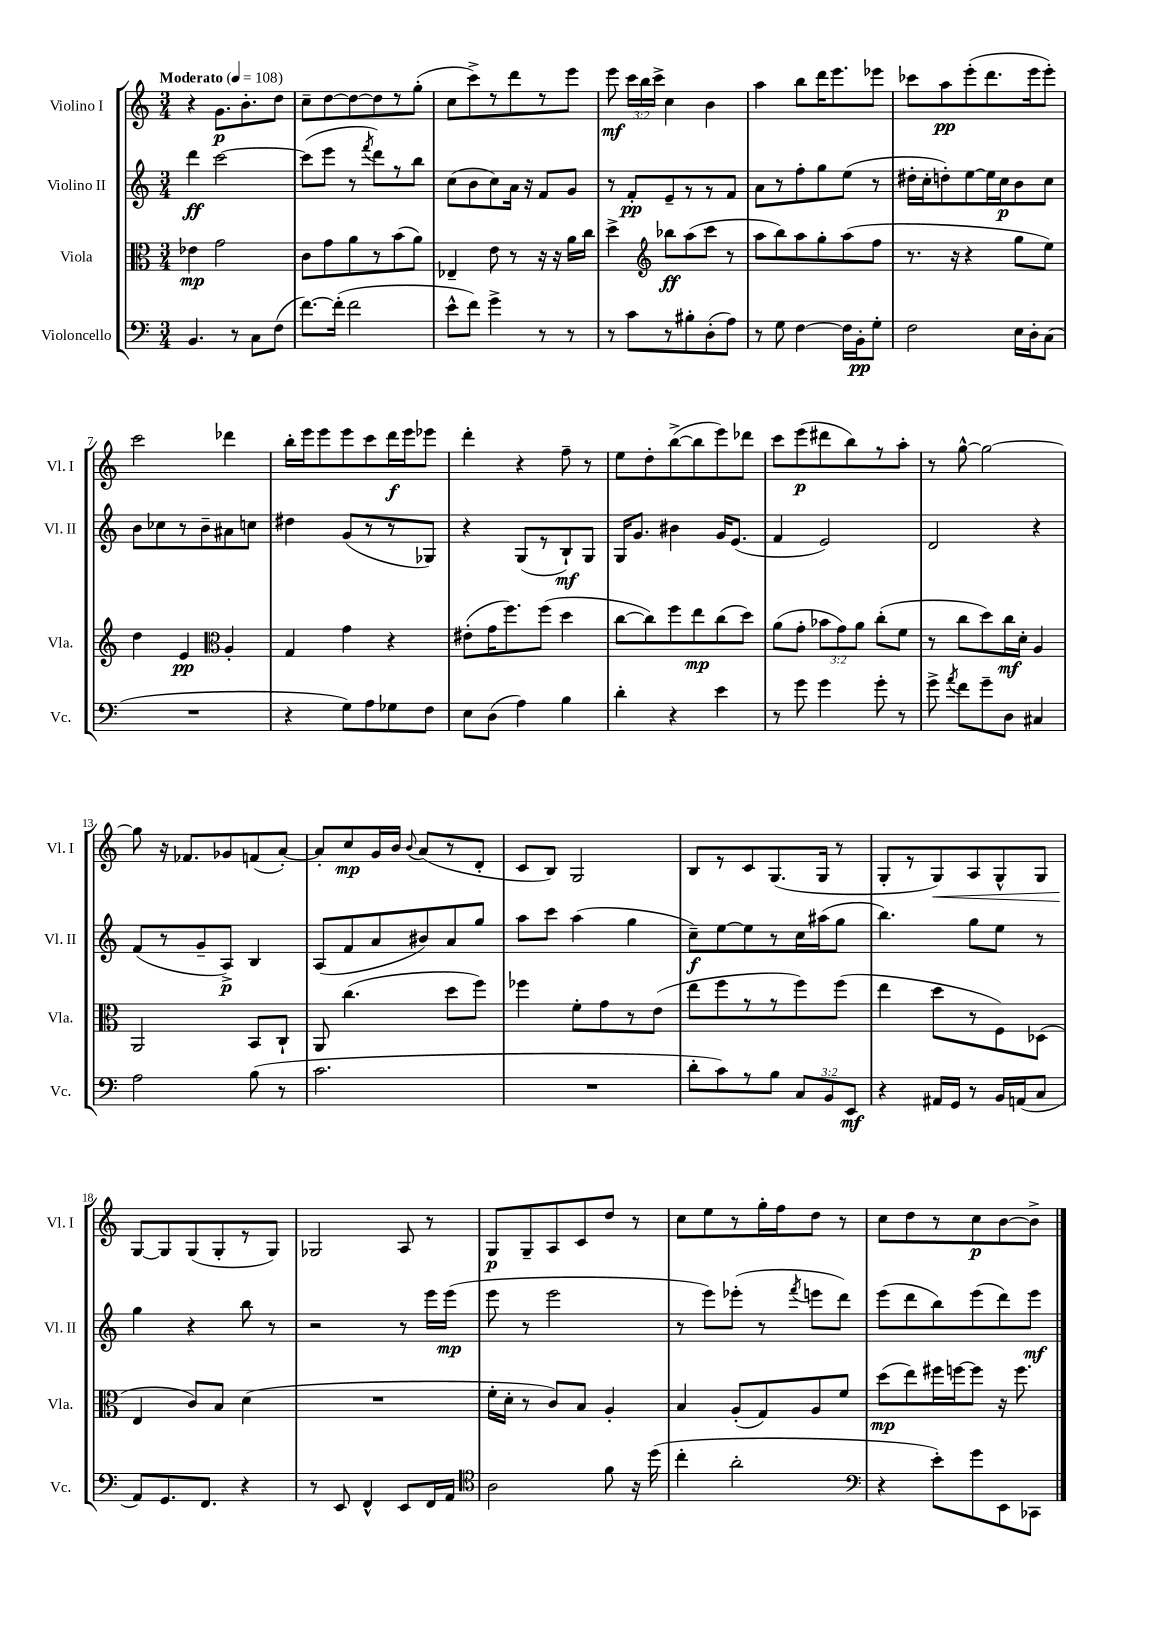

**kern	**kern	**kern	**kern
*staff4	*staff3	*staff2	*staff1
*clefF4	*clefC3	*clefG2	*clefG2
*k[]	*k[]	*k[]	*k[]
*M3/4	*M3/4	*M3/4	*M3/4
*MM108	*MM108	*MM108	*MM108
4.BB	4e-	4ddd	4r
.	2g	[2ccc	8.g
8r	.	.	.
.	.	.	8.b'
8C	.	.	.
(8F	.	.	8dd
=	=	=	=
[8.f)	8c	(8ccc]	8cc~
.	8g	8eee	[8dd
(16f']	.	.	.
2f	8a	8r	8dd_
.	.	8qfff	.
.	8r	8ddd)	8dd]
.	(8b	8r	8r
.	8a)	8bb	(8gg'
=	=	=	=
8e^^	4E-~	(8cc	8cc
8f)	.	8b	8ccc^)
4g^	8e	8cc)	8r
.	8r	16a	8ddd
.	.	16r	.
8r	16r	8f	8r
.	16r	.	.
8r	16a	8g	8eee
.	16cc	.	.
=	=	=	=
8r	4dd^	8r	8eee
8c	.	8f'	24ccc
.	.	.	24bb
.	.	.	24ccc^
*	*clefG2	*	*
8r	8bb-	8e~	4cc
8B#'	(8aa	8r	.
(8D'	8ccc	8r	4b
8A)	8r	8f	.
=	=	=	=
8r	8aa	8a	4aa
8G	8bb)	8r	.
[4F	8aa	8ff'	8bb
.	8gg'	8gg	16ddd
.	.	.	8.eee
16F]	(8aa	(8ee	.
16BB'	.	.	.
8G'	8ff	8r	8eee-
=	=	=	=
2F	8.r	16dd#'	8ccc-
.	.	16cc'	.
.	.	8dd')	8aa
.	16r	.	.
.	4r	[8ee	(8eee'
.	.	16ee]	8.ddd
.	.	16cc	.
16E	8gg	8b	.
16D'	.	.	16eee
(8C	8ee)	8cc	8eee')
=	=	=	=
2.r	4dd	8b	2ccc
.	.	8cc-	.
.	4e	8r	.
.	.	8b~	.
*	*clefC3	*	*
.	4A'	8a#	4ddd-
.	.	8cc	.
=	=	=	=
4r	4G	4dd#	16bb'
.	.	.	16eee
.	.	.	8eee
8G)	4g	(8g	8eee
8A	.	8r	8ccc
8G-	4r	8r	16ddd
.	.	.	16eee
8F	.	8G-)	8eee-
=	=	=	=
8E	(8e#'	4r	4ddd'
(8D	16g	.	.
.	8.ff)	.	.
4A)	.	(8G	4r
.	(8ff	8r	.
4B	4dd	8B`)	8ff~
.	.	8G	8r
=	=	=	=
4d'	[8cc	16G	8ee
.	.	8.g	.
.	8cc])	.	8dd'
4r	8ff	4b#	([8bb^
.	8ee	.	8bb]
4e	(8cc	16g	8eee)
.	.	(8.e	.
.	8dd)	.	8ddd-
=	=	=	=
8r	(8a	4f	8ccc
8g	8g'	.	(8eee
4g	12b-	2e)	8ddd#
.	12g)	.	.
.	.	.	8bb)
.	12a	.	.
8g'	(8cc'	.	8r
8r	8f	.	8aa'
=	=	=	=
8g^	8r	2d	8r
8qa	.	.	.
8f	8cc	.	[8gg^^
8g~	8dd)	.	2gg_
8D	16cc	.	.
.	16d'	.	.
4C#	4A	4r	.
=	=	=	=
2A	2AA	(8f	8gg]
.	.	8r	16r
.	.	.	8.f-
.	.	8g~	.
.	.	8A^)	8g-
(8B	8BB	4B	(8f
8r	8C`	.	[8a')
=	=	=	=
2.c	8AA	(8A	8a']
.	(4.cc	8f	8cc
.	.	8a	16g
.	.	.	16b
.	.	.	8qqb
.	.	8b#)	(8a
.	8dd	8a	8r
.	8ff)	8gg	8d'
=	=	=	=
2.r	4ff-	8aa	8c
.	.	8ccc	8B)
.	8f'	(4aa	2G
.	8g	.	.
.	8r	4gg	.
.	(8e	.	.
=	=	=	=
8d'	8ee	8cc~)	8B
8c)	8ff	[8ee	8r
8r	8r	8ee]	8c
8B	8r	8r	(8.G
12C	8ff)	16cc	.
.	.	(16aa#	16G
12BB	.	.	.
.	(8ff	8gg	8r
12EE	.	.	.
=	=	=	=
4r	4ee	4.bb)	8G'
.	.	.	8r
16AA#	8dd	.	8G)
16GG	.	.	.
8r	8r	8gg	8A
16BB	8F)	8ee	8G^^
(16AA	.	.	.
8C	(8D-	8r	8G
=	=	=	=
8AA)	4E	4gg	[8G
8.GG	.	.	8G]
.	8c)	4r	(8G
8.FF	.	.	.
.	8B	.	8G'
4r	(4d	8bb	8r
.	.	8r	8G)
=	=	=	=
8r	2.r	2r	2G-
8EE	.	.	.
4FF^^	.	.	.
8EE	.	8r	8A
16FF	.	16eee	8r
16AA	.	(16eee	.
=	=	=	=
*clefC4	*	*	*
2A	16f'	8eee	8G
.	16d'	.	.
.	8r	8r	8G~
.	8c)	2eee	8A
.	8B	.	8c
8f	4A'	.	8dd
16r	.	.	8r
(16dd	.	.	.
=	=	=	=
4cc'	4B	8r	8cc
.	.	8eee)	8ee
2a'	(8A'	(8eee-'	8r
.	8G)	8r	16gg'
.	.	.	16ff
.	.	8qfff	.
.	8A	8eee	8dd
.	8f	8ddd)	8r
=	=	=	=
*clefF4	*	*	*
4r	(8dd	(8eee	8cc
.	8ee)	8ddd	8dd
8e')	16ff#	8bb)	8r
.	[16ff	.	.
8g	8ff]	(8eee	8cc
8EE	16r	8ddd)	[8b
.	8.ff	.	.
8CC-	.	8eee	8b^]
==	==	==	==
*-	*-	*-	*-
